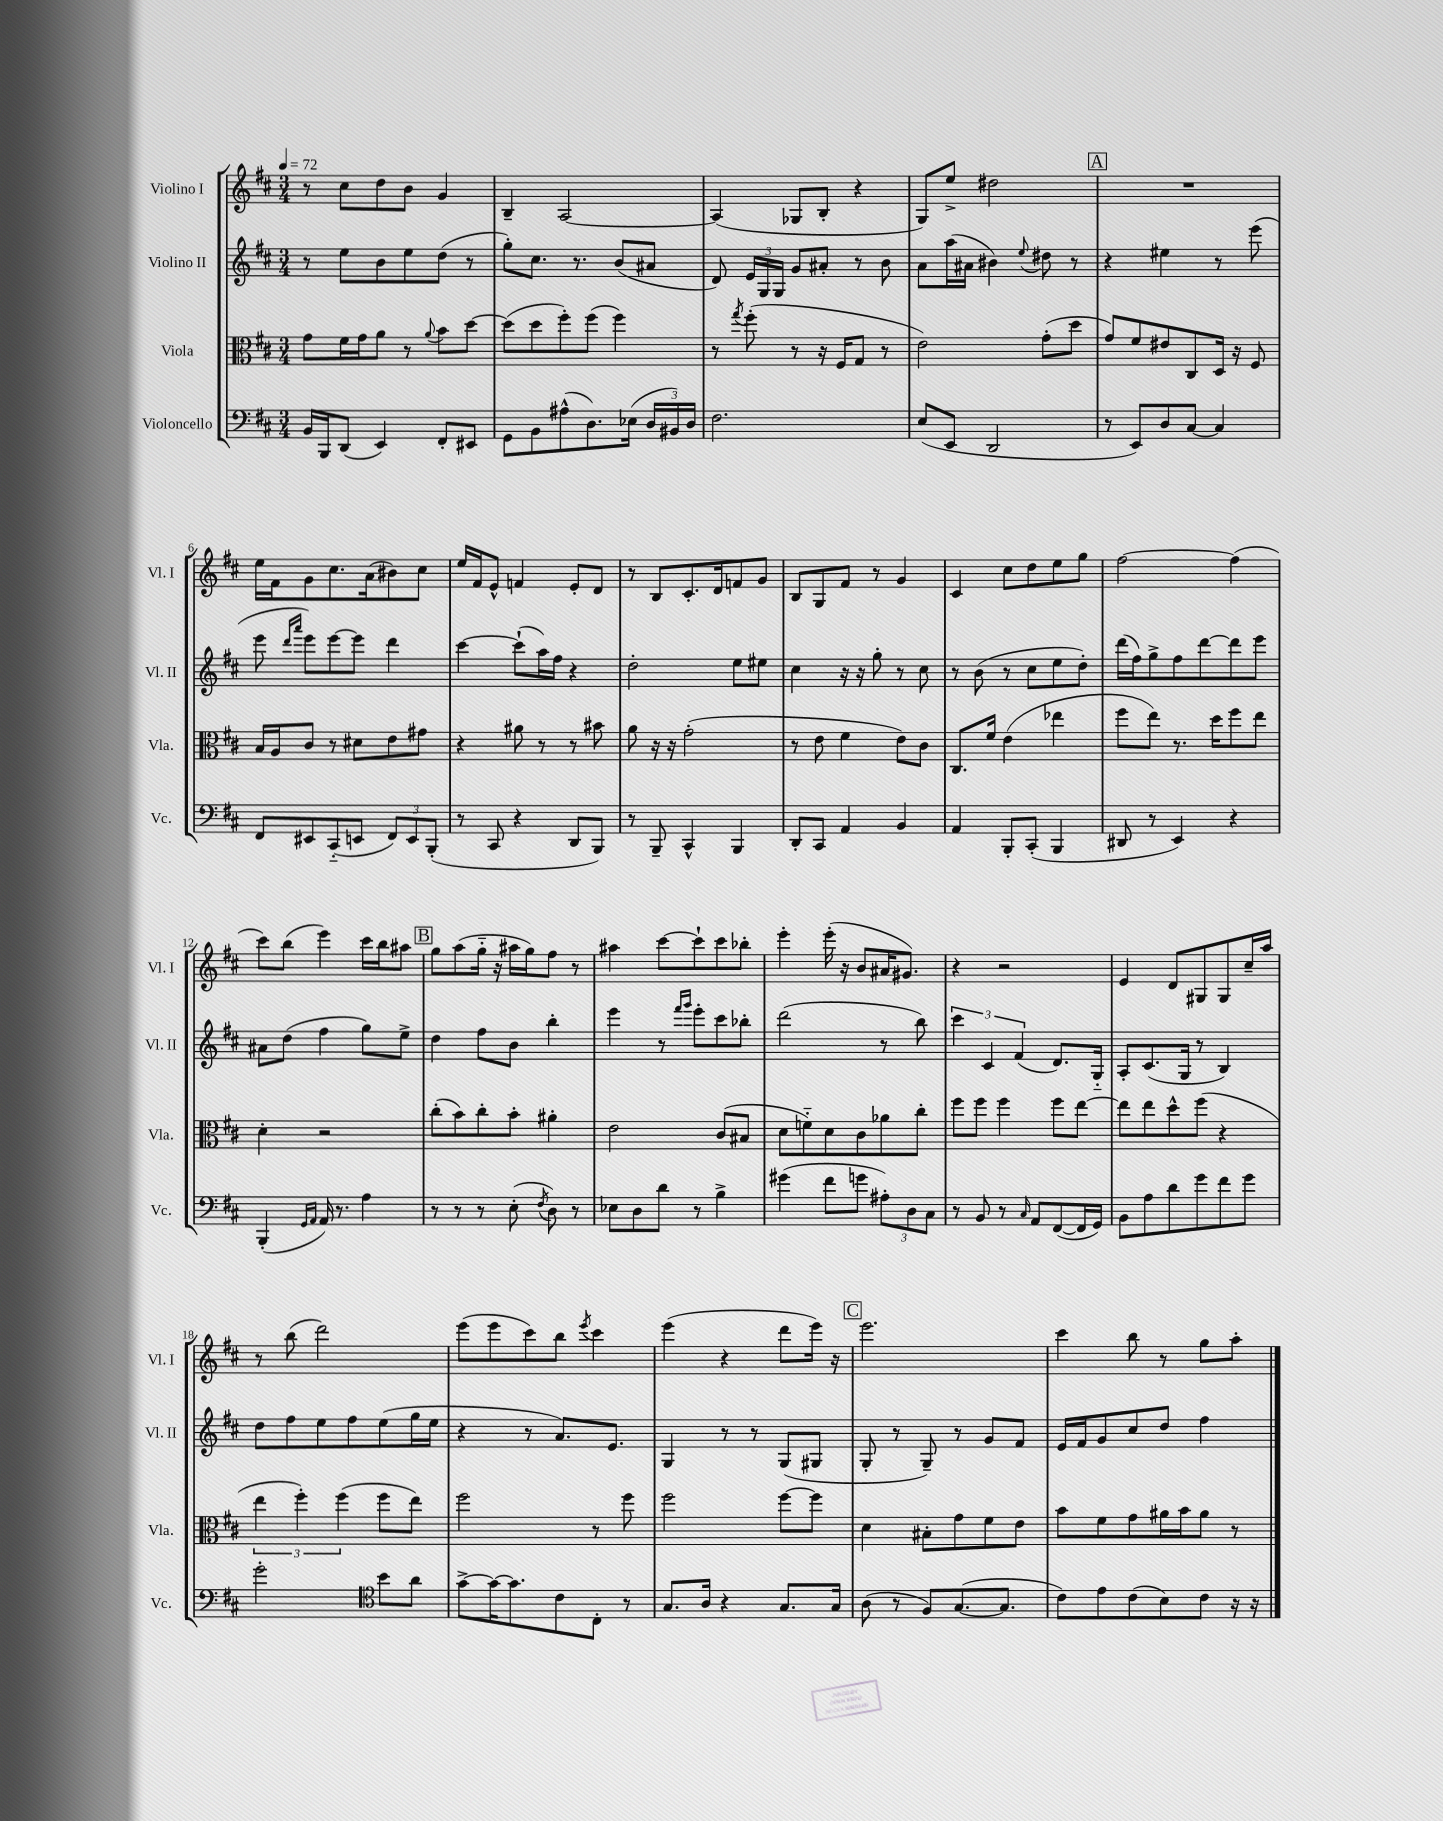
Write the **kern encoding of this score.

**kern	**kern	**kern	**kern
*staff4	*staff3	*staff2	*staff1
*clefF4	*clefC3	*clefG2	*clefG2
*k[f#c#]	*k[f#c#]	*k[f#c#]	*k[f#c#]
*M3/4	*M3/4	*M3/4	*M3/4
*MM72	*MM72	*MM72	*MM72
16BB	8g	8r	8r
16BBB	.	.	.
(8DD	16f#	8ee	8cc#
.	16g	.	.
4EE)	8a	8b	8dd
.	8r	8ee	8b
.	8qqa	.	.
8FF#'	8b	(8dd	4g
8EE#	[8dd	8r	.
=	=	=	=
8GG	(8dd]	8gg')	4B~
8BB	8dd	8.cc#	.
(8A#^^	8ff#')	.	[2A
.	.	8.r	.
8.D)	(8ff#	.	.
.	4ff#)	(8b	.
(16E-	.	.	.
24D	.	8a#	.
24BB#)	.	.	.
24D	.	.	.
=	=	=	=
2.F#	8r	8d)	(4A]
.	8qgg	.	.
.	(8ff#'	24e	.
.	.	24G	.
.	.	24G	.
.	8r	8g	8G-
.	16r	8a#'	8B'
.	16F#	.	.
.	8G	8r	4r
.	8r	8b	.
=	=	=	=
(8E	2e)	8a	8G)
8EE	.	(16aa	8ee^
.	.	16a#	.
2DD	.	4b#)	2dd#
.	.	8qqee	.
.	(8g'	8dd#	.
.	8dd	8r	.
=	=	=	=
8r	8g)	4r	2.r
8EE)	8f#	.	.
8D	8e#	4ee#	.
[8C#	8C#	.	.
4C#]	16D	8r	.
.	16r	.	.
.	8F#	(8eee	.
=	=	=	=
8FF#	16B	8eee	16ee
.	16A	.	16f#
.	.	16qqddd	.
.	.	16qqaaa	.
8EE#	8c#	8eee)	8g
(8CC#'~	8r	[8eee	8.cc#
8EE	8d#	8eee]	.
.	.	.	(16a
12FF#)	8e	4ddd	8b#)
12EE	.	.	.
.	8g#	.	8cc#
(12BBB'	.	.	.
=	=	=	=
8r	4r	[4ccc#	16ee
.	.	.	16f#
8CC#	.	.	8e^^
4r	8a#	(8ccc#`]	4f
.	8r	16aa)	.
.	.	16ff#	.
8DD	8r	4r	8e'
8BBB)	8b#	.	8d
=	=	=	=
8r	8a	2dd'	8r
8BBB~	16r	.	8B
.	16r	.	.
4CC#^^	(2g'	.	8.c#'
.	.	.	16d
4BBB	.	8ee	8f
.	.	8ee#	8g
=	=	=	=
8DD'	8r	4cc#	8B
8CC#	8e	.	8G
4AA	4f#	16r	8f#
.	.	16r	.
.	.	8gg'	8r
4BB	8e)	8r	4g
.	8c#	8cc#	.
=	=	=	=
4AA	8.C#	8r	4c#
.	.	(8b	.
.	16f#	.	.
8BBB'	(4e	8r	8cc#
(8CC#'	.	8cc#	8dd
4BBB	4ee-	8ee	8ee
.	.	8dd')	8gg
=	=	=	=
8DD#	8ff#	(16ddd	[2ff#
.	.	16ff#)	.
8r	8ee)	8gg^	.
4EE)	8.r	8ff#	.
.	.	[8ddd	.
.	16dd	.	.
4r	8ff#	8ddd]	(4ff#]
.	8ee	8eee	.
=	=	=	=
(4BBB'	4d'	8a#	8ccc#)
.	.	(8dd	(8bb
16qqGG	.	.	.
16qqAA	.	.	.
16AA)	2r	4ff#	4eee)
8.r	.	.	.
4A	.	8gg)	16ccc#
.	.	.	16bb
.	.	8ee^	8aa#
=	=	=	=
8r	(8cc#'	4dd	8gg
8r	8b)	.	(8aa
8r	8cc#'	8ff#	16gg'~
.	.	.	16r
(8E'	8b'	8b	16aa#
.	.	.	16gg)
8qF#	.	.	.
8D)	4a#'	4bb'	8ff#
8r	.	.	8r
=	=	=	=
8E-	2e	4eee	4aa#
8D	.	.	.
8d	.	8r	[8ccc#
.	.	16qqfff#	.
.	.	16qqggg	.
8r	.	8eee'	8ccc#`]
4B^	(8c#	8ccc#	8ccc#
.	8B#	8bb-'	8bb-'
=	=	=	=
(4g#	8d	(2ddd	4eee'
.	8f'~)	.	.
8f#	8d	.	(16eee'
.	.	.	16r
8g	8c#	.	8b
12A#')	8a-	8r	16a#
.	.	.	8.g#)
12D	.	.	.
.	8cc#'	8bb)	.
12C#	.	.	.
=	=	=	=
8r	8ff#	6ccc#	4r
8BB	8ff#	.	.
.	.	6c#	.
8r	4ff#	.	2r
.	.	(6f#	.
16qqC#	.	.	.
8AA	.	.	.
([8FF#	8ff#	8.d)	.
16FF#]	[8ee	.	.
16GG)	.	16G'~	.
=	=	=	=
8BB	8ee]	8A'	4e
8A	8ee	(8.c#	.
8d	8dd^^	.	8d
.	.	16G	.
8g	(8ff#	8r	8G#
8f#	4r	4B)	8G#
8g	.	.	16cc#~
.	.	.	16aa
=	=	=	=
2g'	6ee	8dd	8r
.	.	8ff#	(8bb
.	6ff#')	.	.
.	.	8ee	2ddd)
.	(6ff#	.	.
.	.	8ff#	.
*clefC4	*	*	*
8b	8ff#	(8ee	.
8a	8ee)	16gg	.
.	.	16ee	.
=	=	=	=
[8g^	2ff#	4r	(8eee
16g_	.	.	8eee
8.g]	.	.	.
.	.	8r	8ccc#)
8c#	.	8.a)	8bb
.	.	.	8qeee
8C#'	8r	.	4ccc#
.	.	8.e	.
8r	8ff#	.	.
=	=	=	=
8.G	2ff#	4G	(4eee
16A	.	.	.
4r	.	8r	4r
.	.	8r	.
8.G	[8ff#	(8G	8ddd
.	8ff#]	8G#	16eee)
16G	.	.	16r
=	=	=	=
(8A	4d	8G'	2.eee
8r	.	8r	.
8F#)	8B#'	8G~)	.
([8.G	8g	8r	.
.	8f#	8g	.
8.G]	.	.	.
.	8e	8f#	.
=	=	=	=
8c#)	8b	16e	4ccc#
.	.	16f#	.
8e	8f#	8g	.
(8c#	8g	8cc#	8bb
8B)	16a#	8dd	8r
.	16b	.	.
8c#	8a#	4ff#	8gg
16r	8r	.	8aa'
16r	.	.	.
==	==	==	==
*-	*-	*-	*-
